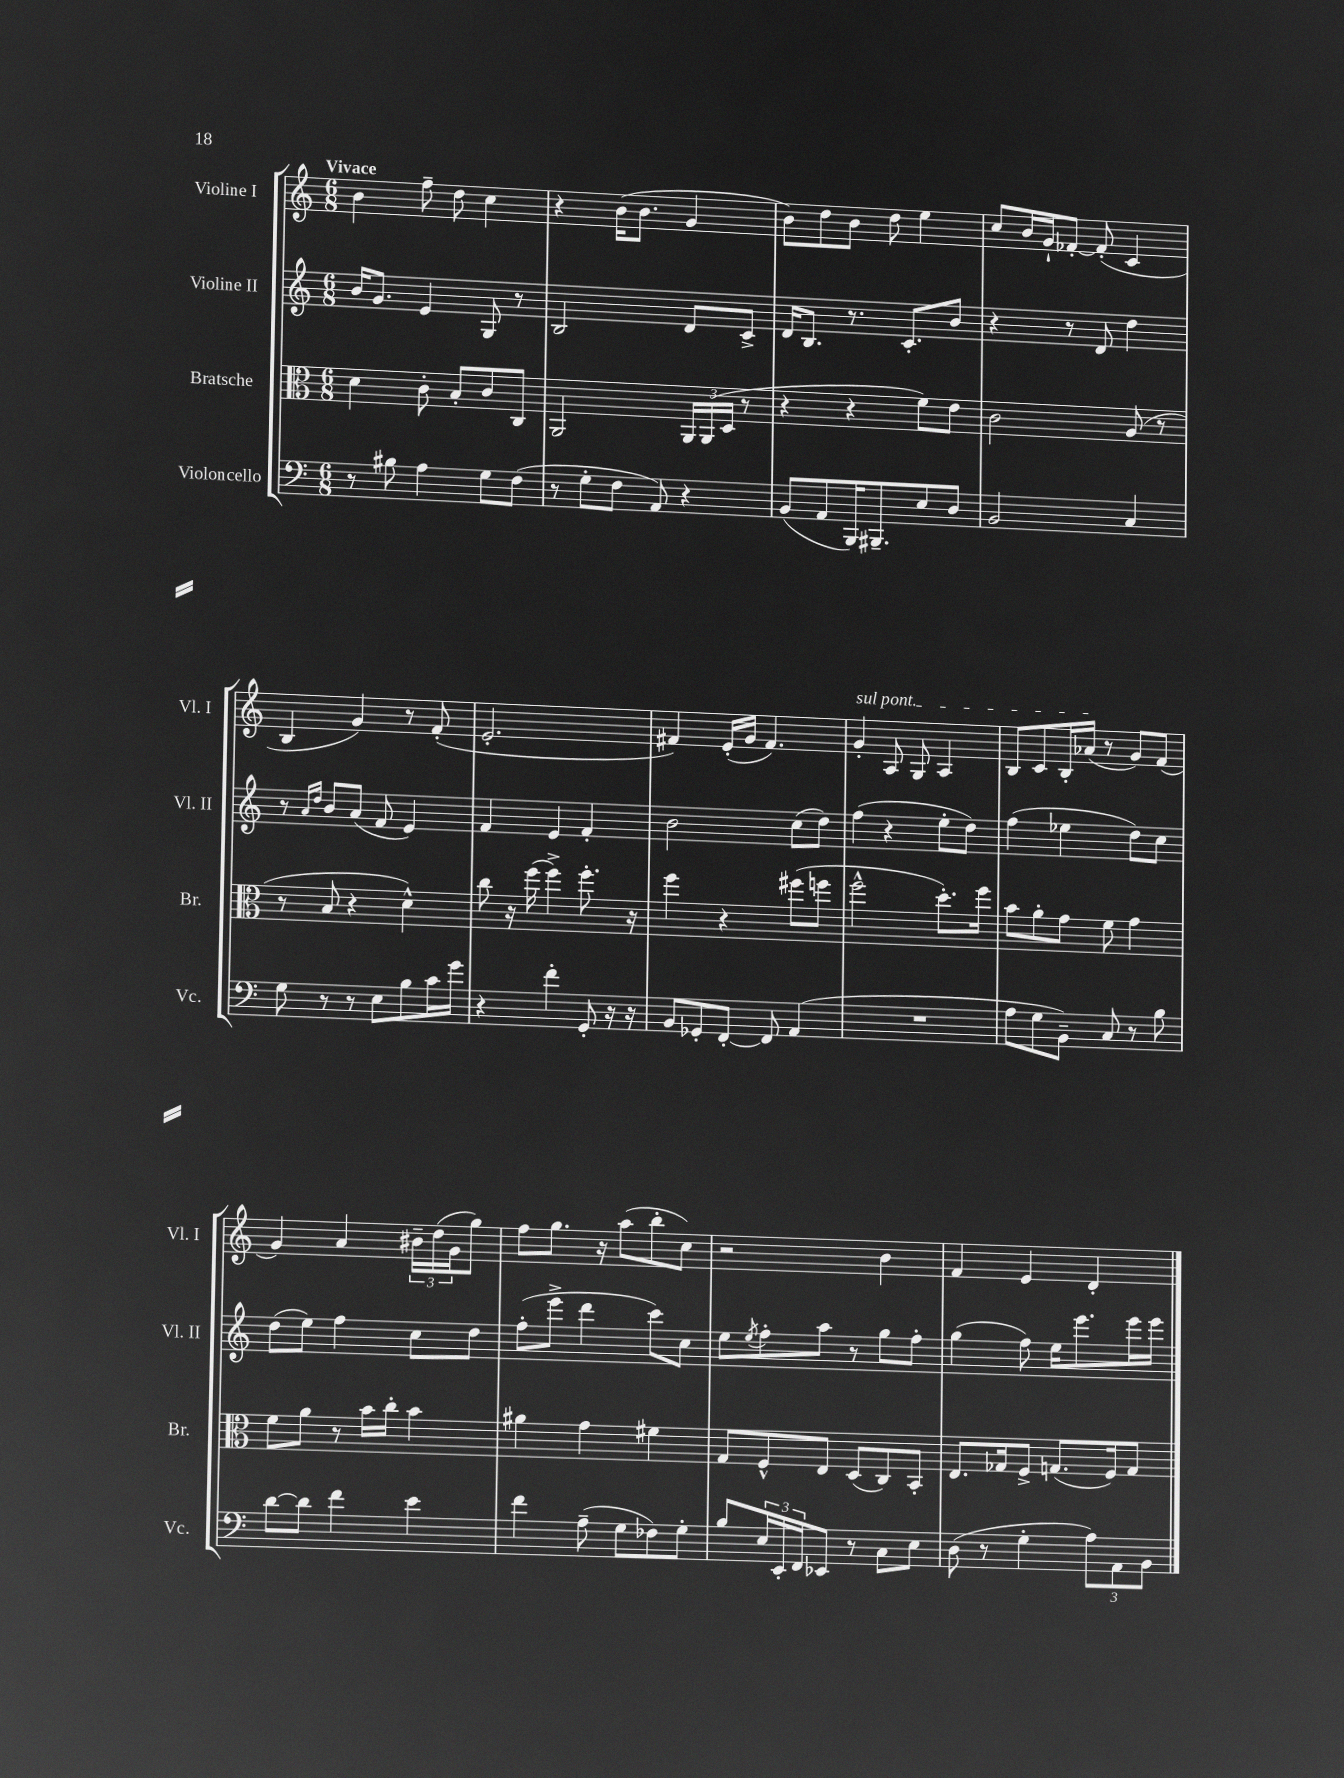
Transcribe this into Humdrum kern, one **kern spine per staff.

**kern	**kern	**kern	**kern
*part4	*part3	*part2	*part1
*staff4	*staff3	*staff2	*staff1
*I"Violoncello	*I"Bratsche	*I"Violine II	*I"Violine I
*I'Vc.	*I'Br.	*I'Vl. II	*I'Vl. I
*clefF4	*clefC3	*clefG2	*clefG2
*k[]	*k[]	*k[]	*k[]
*M6/8	*M6/8	*M6/8	*M6/8
=1	=1	=1	=1
!	!	!	!LO:TX:a:B:t=Vivace
8r	4d\	16b/KL	4b\
.	.	8.g/J	.
8B#X\	.	.	.
4A\	8c'\	4e/	8ff~\
.	8B'/L	.	8dd\
8G\L	8c/	8G/	4cc\
(8F\J	8C/J	8r	.
=2	=2	=2	=2
8r	2AA/	2B/	4r
8G'\L	.	.	.
8F\J	.	.	(16b\KL
.	.	.	8.b\J
8AA/)	.	.	.
4r	24AA/LL	8d/L	4g/
.	(24AA/	.	.
.	24D/JJ	.	.
.	8r	8c^/J	.
=3	=3	=3	=3
(8BB/L	4r	16d/KL	8b\L)
.	.	8.B/J	.
8AA/	.	.	8dd\
16BBB/K)	4r	8.r	8b\J
8.BBB#X~/	.	.	.
.	.	.	8dd\
.	.	8.c'/L	.
8E/	8f\L)	.	4ee\
8D/J	8e\J	8b/J	.
=4	=4	=4	=4
2BB/	2c\	4r	8cc/L
.	.	.	16b/L
.	.	.	16g`/J
.	.	8r	[8f-X'/J
.	.	8d/	(8f-'/]
4C/	(8A/	4dd\	4c/
.	8r	.	.
!!LO:LB:g=z
=5	=5	=5	=5
8G\	8r	8r	4B/
.	.	16qqa/LL	.
.	.	16qqdd/JJ	.
8r	8B/	8b/L	.
8r	4r	(8a/J	4g/)
8E\L	.	8f/	.
8B\	4d^^\)	4e/)	8r
16c\L	.	.	(8f'/
16g\JJ	.	.	.
=6	=6	=6	=6
4r	8cc\	4f/	2.e'/
.	16r	.	.
.	(16ff\	.	.
4f'\	4ff^\)	4e/	.
8GG'/	8.ff'\	4f'/	.
16r	.	.	.
16r	16r	.	.
=7	=7	=7	=7
8BB/L	4ff\	2b\	4f#X/)
8GG-X'/	.	.	.
[8FF'/J	4r	.	(16e'/LL
.	.	.	16g/JJ
8FF/]	.	.	4.f#/)
(4AA/	(8ff#X\L	(8cc\L	.
.	8ffn\J	8dd\J)	.
=8	=8	=8	=8
!	!	!	!LO:TX:a:i:t=sul pont.
2.r	2ff^^\	(4ff\	4g'/
.	.	4r	8A/
.	.	.	8G/
.	8.dd'\L)	8ee'\L	4A/
.	.	8dd\J)	.
.	16ff\Jk	.	.
=9	=9	=9	=9
8A\L	8b\L	(4ff\	8B/L
8G\	8a'\	.	8c/
8BB~\J)	8g\J	4ee-X\	16B'/L
.	.	.	(16a-X/JJ
8C/	8f\	.	8r
8r	4g\	8dd\L)	8g/L)
8B\	.	8cc\J	(8f/J
!!LO:LB:g=z
=10	=10	=10	=10
[8d\L	8f\L	(8dd\L	4g/)
8d\J]	8a\J	8ee\J)	.
4f\	8r	4ff\	4a/
.	16b\LL	.	.
.	16cc'\JJ	.	.
4e\	4b\	8cc\L	24b#X~\LL
.	.	.	(24dd\
.	.	.	24g\J
.	.	8dd\J	8gg\J)
=11	=11	=11	=11
4f\	4a#X\	(8ff'\L	8ff\L
.	.	8eee^\J	8.gg\J
(8A~\	4g\	4ddd\	.
.	.	.	16r
8G\L	.	.	(8aa\L
8F-X\)	4f#X\	8ccc\L)	8bb'\
8G'\J	.	8cc\J	8cc\J)
=12	=12	=12	=12
8B/L	8G/L	8ee\L	2r
.	.	8qee/	.
24E/L	8F^^/	8ff'\	.
24EE'/	.	.	.
24FF/J	.	.	.
8EE-X/J	8E/J	8aa\J	.
8r	(8D/L	8r	.
8C\L	8C/)	8gg\L	4b\
8E\J	8BB'/J	8ff'\J	.
=13	=13	=13	=13
(8D\	8.E/L	(4gg\	4f/
8r	.	.	.
.	16G-X/k	.	.
4G'\	8F^/J	8ff\)	4e/
.	(8.Gn/L	16ee\KL	.
.	.	8.eee\	.
12A\L)	.	.	4d'/
.	16F/k)	.	.
12AA\	.	.	.
.	8G/J	16eee\L	.
12BB\J	.	.	.
.	.	16eee\JJ	.
==	==	==	==
*-	*-	*-	*-
